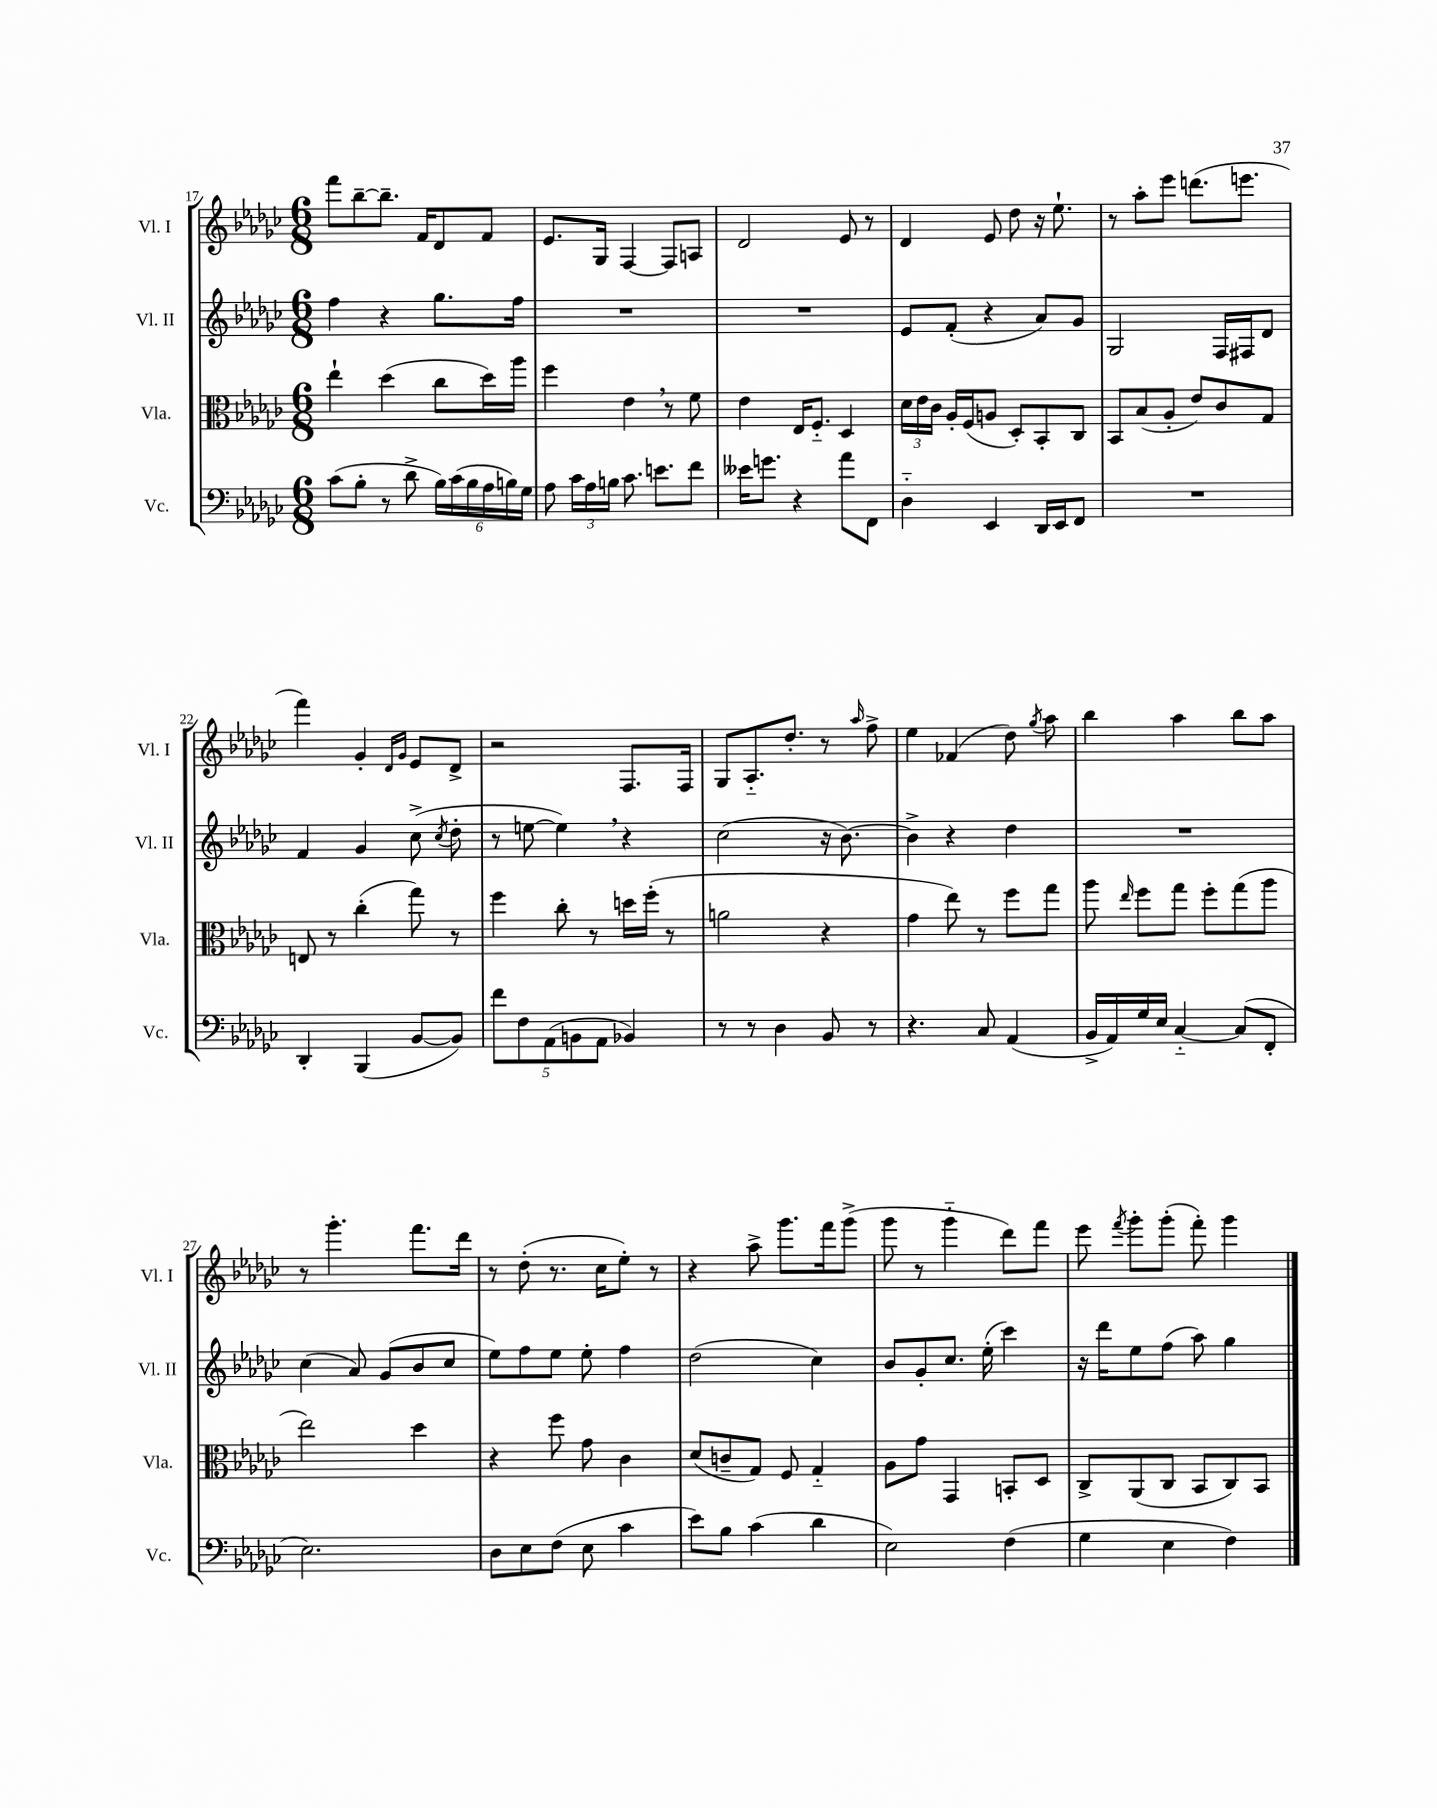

**kern	**kern	**kern	**kern
*part4	*part3	*part2	*part1
*staff4	*staff3	*staff2	*staff1
*I"Vc.	*I"Vla.	*I"Vl. II	*I"Vl. I
*I'Vc.	*I'Vla.	*I'Vl. II	*I'Vl. I
*clefF4	*clefC3	*clefG2	*clefG2
*k[b-e-a-d-g-c-]	*k[b-e-a-d-g-c-]	*k[b-e-a-d-g-c-]	*k[b-e-a-d-g-c-]
*M6/8	*M6/8	*M6/8	*M6/8
=17	=17	=17	=17
(8c-\L	4ee-`\	4ff\	8fff\L
8B-'\J	.	.	[8bb-~\
8r	(4dd-\	4r	8.bb-~\J]
8d-^\	.	.	.
.	.	.	16f/KL
24B-\LL)	8cc-\L	8.gg-\L	8d-/
(24c-\	.	.	.
24B-\	.	.	.
24A-\	16dd-\L)	.	8f/J
24Bn\)	.	.	.
.	16aa-\JJ	16ff\Jk	.
24G-\JJ	.	.	.
=18	=18	=18	=18
8A-\	4ff\	2.r	8.e-/L
24c-\LL	.	.	.
24A-\	.	.	.
.	.	.	16G-/Jk
24Bn\JJ	.	.	.
8.c-\	4e-,\	.	[4F/
8.en\L	.	.	.
.	8r	.	8F/L]
8f\J	8f\	.	8An/J
=19	=19	=19	=19
16e--X\KL	4e-\	2.r	2d-/
8.gn\J	.	.	.
4r	16E-/KL	.	.
.	8.F/J	.	.
8a-\L	4D-/	.	8e-/
8FF\J	.	.	8r
=20	=20	=20	=20
4D-\	24d-\LL	8e-/L	4d-/
.	24e-\	.	.
.	24c-\JJ	.	.
.	16A-'/LL	(8f'/J	.
.	(16F/J	.	.
4EE-/	8An/J	4r	8e-/
.	8D-'/L)	.	8dd-\
16DD-/LL	8BB-'/	8a-/L)	16r
16EE-/J	.	.	8.ee-`\
8FF/J	8C-/J	8g-/J	.
=21	=21	=21	=21
2.r	8BB-/L	2G-/	8r
.	(8B-/	.	8aa-'\L
.	8A-'/J	.	8eee-\J
.	8e-/L)	.	(8.dddn\L
.	8c-/	16F/LL	.
.	.	16F#X/J	8.eeen\J
.	8G-/J	8d-/J	.
!!LO:LB:g=z
=22	=22	=22	=22
4DD-'/	8En/	4f/	4fff\)
.	8r	.	.
(4BBB-/	(4cc-'\	4g-/	4g-'/
.	.	.	16qqd-/LL
.	.	.	16qqg-/JJ
[8BB-/L	8gg-\)	(8cc-^\	8e-/L
.	.	8qcc-/	.
8BB-/J])	8r	8dd-'\	8d-^/J
=23	=23	=23	=23
10f\L	4ff\	8r	2r
10F\	.	.	.
.	.	[8een\	.
(10AA-\	.	.	.
.	8cc-'\	4ee,\])	.
10BBn\	.	.	.
.	8r	.	.
10AA-\J	.	.	.
4BB-X/)	16ddn\LL	4r	8.F/L
.	(16ff'\JJ	.	.
.	8r	.	.
.	.	.	16F/Jk
=24	=24	=24	=24
8r	2an\	(2cc-\	8G-/L
8r	.	.	8.A-/
4D-\	.	.	.
.	.	.	8.dd-'/J
8BB-/	4r	16r	8r
.	.	[8.b-\)	.
.	.	.	16qqaa-/
8r	.	.	8ff^\
=25	=25	=25	=25
4.r	4g-\	4b-^\]	4ee-\
.	8ee-\)	4r	(4f-X/
8C-/	8r	.	.
(4AA-/	8ff\L	4dd-\	8dd-\)
.	.	.	8qgg-/
.	8gg-\J	.	8aa-\
=26	=26	=26	=26
16BB-^/LL	8aa-\	2.r	4bb-\
16AA-/)	.	.	.
.	16qqee-/	.	.
16G-/	8ff\L	.	.
16E-/JJ	.	.	.
[4C-/	8gg-\J	.	4aa-\
.	8ff'\L	.	.
(8C-/L]	(8gg-\	.	8bb-\L
8FF'/J	8aa-\J	.	8aa-\J
!!LO:LB:g=z
=27	=27	=27	=27
2.E-\)	2ee-\)	(4cc-\	8r
.	.	.	4.ggg-'\
.	.	8a-/)	.
.	.	(8g-/L	.
.	4dd-\	8b-/	8.fff\L
.	.	8cc-/J	.
.	.	.	16ddd-\Jk
=28	=28	=28	=28
8D-\L	4r	8ee-\L)	8r
8E-\	.	8ff\	(8dd-'\
(8F\J	8ff\	8ee-\J	8.r
8E-\	8g-\	8ee-'\	.
.	.	.	16cc-\KL
4c-\	4c-\	4ff\	8ee-'\J)
.	.	.	8r
=29	=29	=29	=29
8e-\L)	(8d-/L	(2dd-\	4r
8B-\J	8cn~/	.	.
(4c-\	8G-/J)	.	8aa-^\
.	8F/	.	8.ggg-\L
4d-\	4G-/	4cc-\)	.
.	.	.	16fff\k
.	.	.	(8ggg-^\J
=30	=30	=30	=30
2E-\)	8A-\L	8b-/L	8ggg-\
.	8g-\J	8g-'/	8r
.	4GG-/	8.cc-/J	4ggg-\
.	.	(16ee-'\	.
(4F\	8BBn'/L	4ccc-\)	8ddd-\L)
.	8D-/J	.	8fff\J
=31	=31	=31	=31
4G-\	8C-^/L	16r	8eee-\
.	.	16ddd-\KL	.
.	.	.	8qfff/
.	(8AA-/	8ee-\	8ggg-'\L
4E-\	8C-/J	(8ff\J	(8ggg-'\J
.	8BB-/L	8aa-\)	8fff'\)
4F\)	8C-/)	4gg-\	4ggg-\
.	8BB-/J	.	.
==	==	==	==
*-	*-	*-	*-
